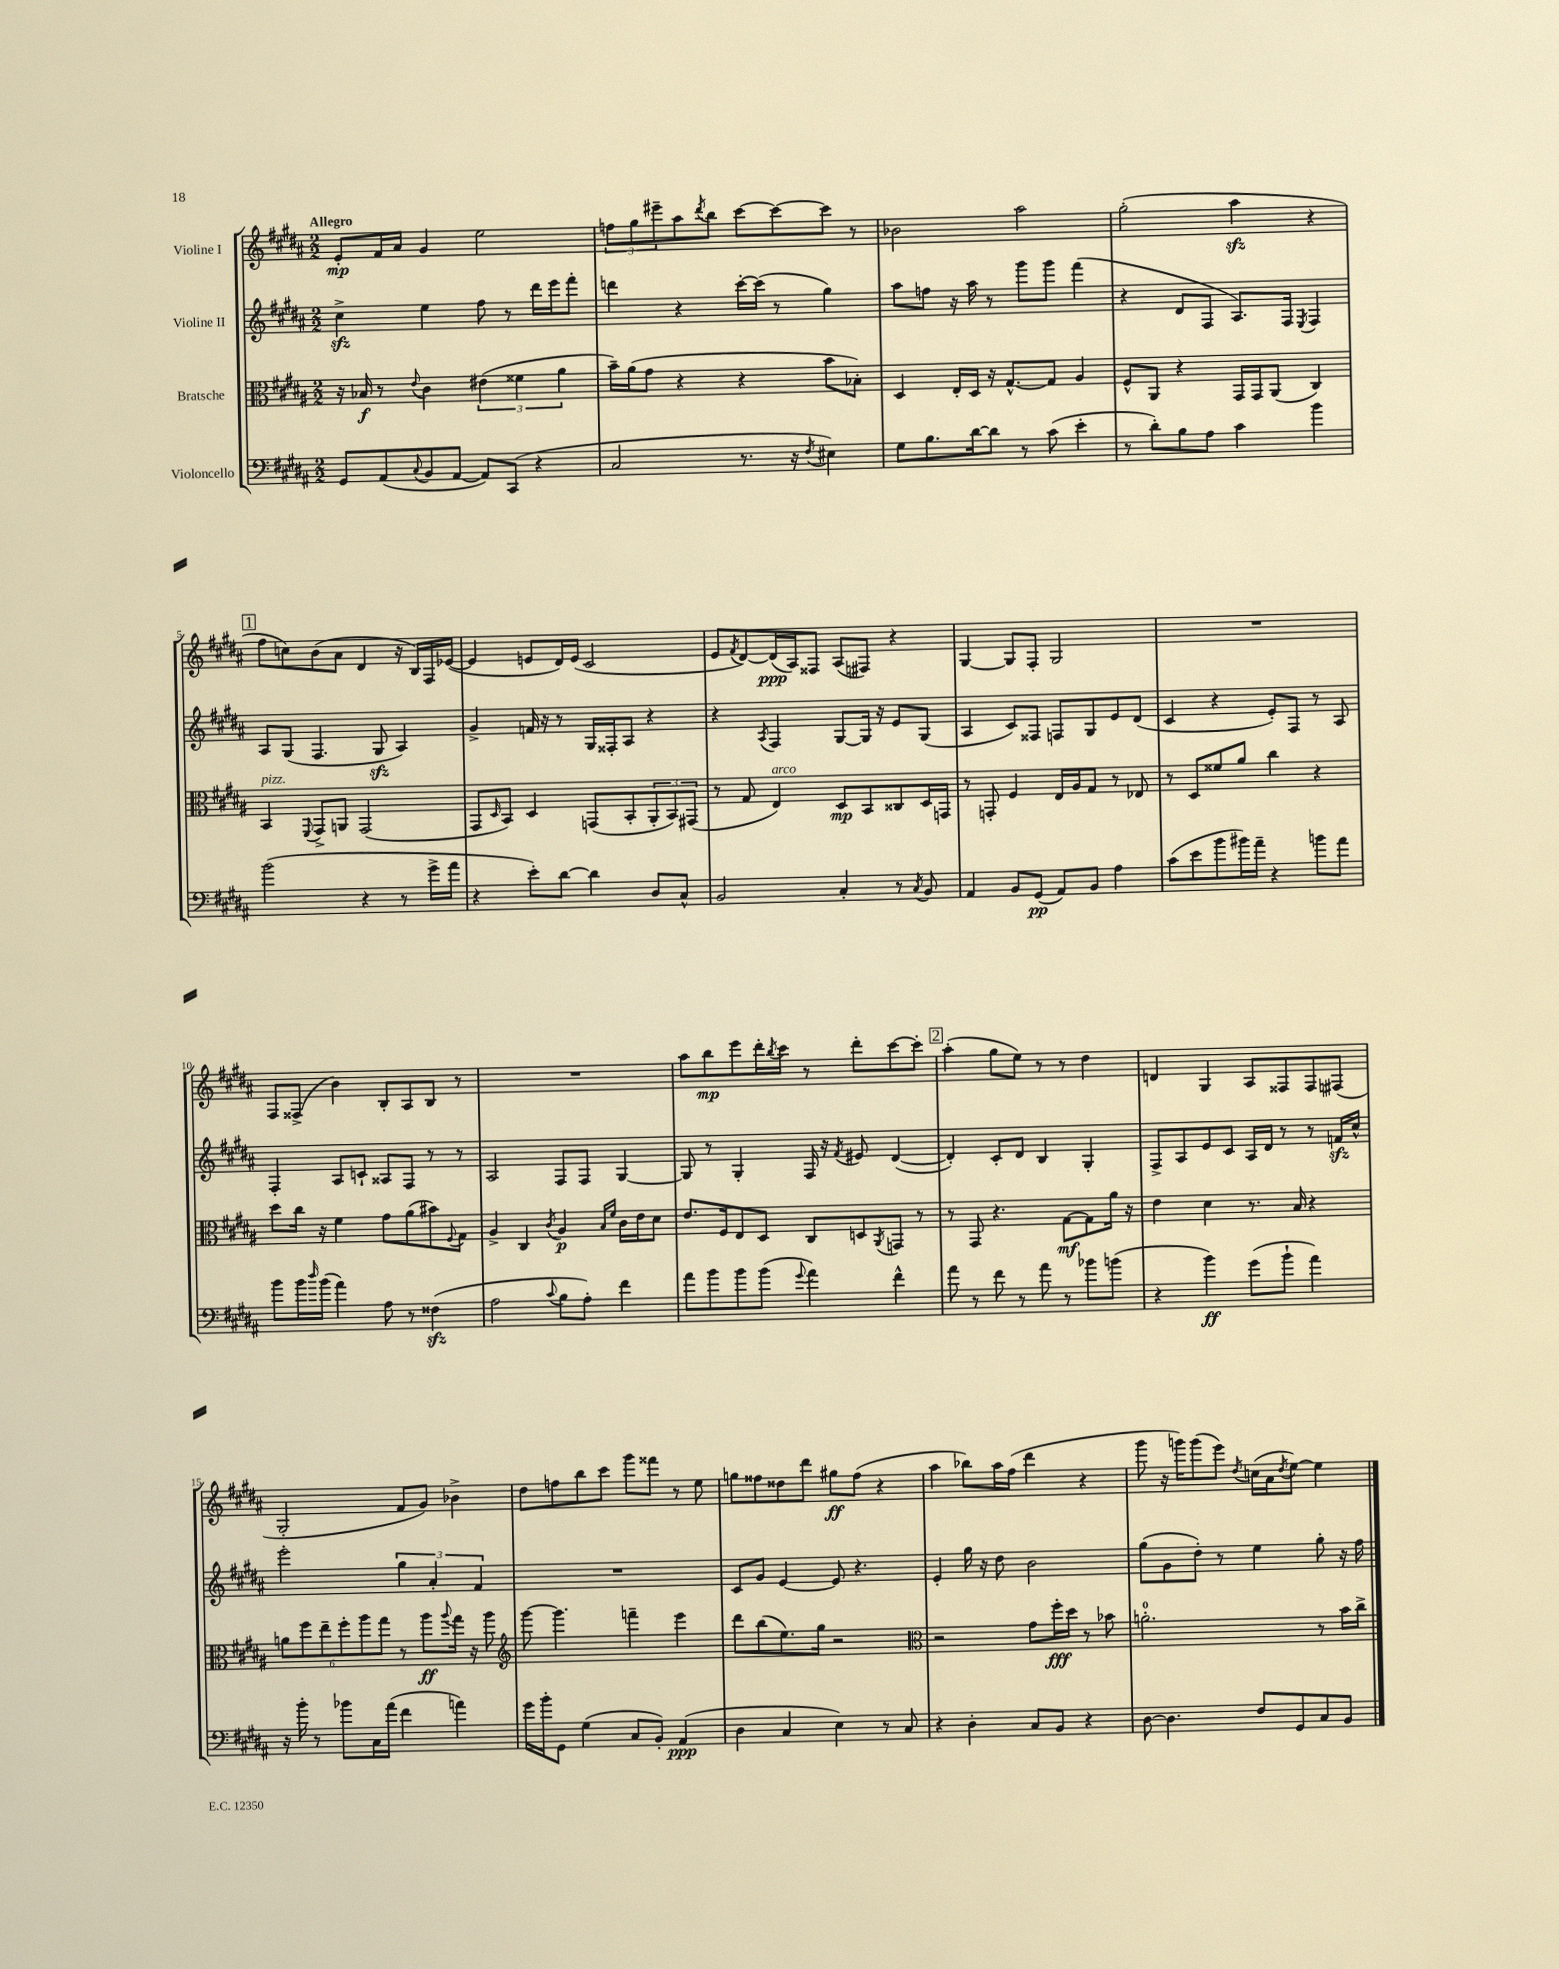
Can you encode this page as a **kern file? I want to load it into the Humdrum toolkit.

**kern	**kern	**kern	**kern
*staff4	*staff3	*staff2	*staff1
*clefF4	*clefC3	*clefG2	*clefG2
*k[f#c#g#d#a#]	*k[f#c#g#d#a#]	*k[f#c#g#d#a#]	*k[f#c#g#d#a#]
*M2/2	*M2/2	*M2/2	*M2/2
8GG#/L	16r	4cc#^\	8e'/L
.	16B-/	.	.
(8AA#/	8r	.	16f#/L
.	.	.	16a#/JJ
8qqC#/	8qqe/	.	.
8BB/	4c#\	4ee\	4g#/
[8AA#/J	.	.	.
8AA#/]L)	(6e#\	8ff#\	2ee\
(8CC#/J	.	8r	.
.	6f##\	.	.
4r	.	16ddd#\LL	.
.	.	16eee\J	.
.	6a#\	.	.
.	.	8fff#'\J	.
=	=	=	=
2C#/	16b~\LL)	4ddd\	12ff\L
.	(16a#\J	.	.
.	.	.	12gg#\
.	8g#\J	.	.
.	.	.	12eee#~\
.	4r	4r	8aa#\
.	.	.	8qddd#/
.	.	.	8bb\J
8.r	4r	[16ccc#'\LL	[8ccc#\L
.	.	(16ccc#\]JJ	.
.	.	8r	8ccc#\_
16r	.	.	.
8qF#/	.	.	.
4E#\)	8b\L	4gg#\)	8ccc#\]J
.	8B-'\J)	.	8r
=	=	=	=
8G#\L	4D#/	8aa#\L	2b-\
8.B\	.	8ff\J	.
.	16E'/LL	16r	.
[16d#\k	16D#/JJ	16aa#\	.
8d#\]J	16r	8r	.
.	[8.G#^^/L	.	.
8r	.	8ggg#\L	2aa#\
(8c#\	8G#/]J	8ggg#\J	.
4e'\	4A#/	(4fff#\	.
=	=	=	=
8r	8F#^^/L	4r	(2gg#'\
8d#'\L)	8AA#/J	.	.
8B\	4r	8d#/L	.
8A#\J	.	8F#/J	.
4c#\	16GG#/LL	8.A#/L)	4aa#\
.	16GG#/J	.	.
.	(8AA#/J	.	.
.	.	16F#/Jk	.
.	.	8qE/	.
4b\	4C#/)	4F#/	4r
=	=	=	=
(2b\	4BB/	8A#/L	8ff#\L
.	.	(8G#/J	8cc\)
.	8qqFF#/	.	.
.	8GG#^/L	4.F#/	(8b\
.	8AA/J	.	8a#\J
4r	(2GG#/	.	4d#/
.	.	8G#/	.
8r	.	4A#/)	16r
.	.	.	16B/LL)
16g#^\LL	.	.	16F#/
16a#\JJ	.	.	([16e-/JJ
=	=	=	=
4r	8GG#/L	4g#^/	4e-/]
.	16qqD#/	.	.
.	8BB/J)	.	.
8e'\L)	4D#/	16f/	8e/L
.	.	16r	.
[8d#\J	.	8r	16d#/L)
.	.	.	(16e/JJ
4d#\]	(8GG/L	16G#/LL	2c#/
.	.	16F##'/J	.
.	8BB'/	8A#/J	.
8D#/L	12AA#'/	4r	.
.	12BB/)	.	.
8C#^^/J	.	.	.
.	(12GG#/J	.	.
=	=	=	=
2BB/	8r	4r	8e/L
.	.	.	8qf#/
.	8G#/	.	[8d#/)
.	.	8qA#/	.
.	4E/)	4F#/	(16d#/]L
.	.	.	16A#/J)
.	.	.	8F##/J
4C#'/	8D#/L	[8G#/L	(8A#/L
.	8BB/	16G#/]Jk	8F#/J)
.	.	16r	.
8r	8C##/	8e/L	4r
8qC#/	.	.	.
8BB/	16D#/L	(8G#/J	.
.	16GG/JJ	.	.
=	=	=	=
4AA#/	8r	4A#/	[4G#/
.	8GG'/	.	.
8BB/L	4F#/	8c#/L)	8G#/]L
(8GG#/J	.	8F##/J	8F#'/J
8AA#/L)	16E/LL	8F/L	2G#/
.	16A#/J	.	.
8BB/J	8G#/J	8G#/	.
4A#\	8r	8e/	.
.	8E-/	(8d#/J	.
=	=	=	=
(8c#\L	8r	4c#/	1r
8e\	8D#/L	.	.
8b\	8f##/	4r	.
16b#\L)	8a#/J	.	.
16a#~\JJ	.	.	.
4r	4cc#\	8e'/L)	.
.	.	8F#/J	.
8b\L	4r	8r	.
8a#\J	.	8A#/	.
=	=	=	=
8b\L	8dd#\L	4F#'/	8F#/L
16b\L	16cc#\Jk	.	(8F##^/J
16qqdd#/	.	.	.
(16b\JJ	16r	.	.
4a#\)	4f#\	8A#/L	4b\)
.	.	8c`/J	.
8A#\	8g#\L	8A##/L	8B'/L
8r	(8a#\	8F#/J	8A#/
(4F##\	8b#\)	8r	8B/J
.	8qqF#/	.	.
.	8G#\J	8r	8r
=	=	=	=
2A#\	4A#^/	2A#/	1r
.	4C#/	.	.
8qqc#/	8qc#/	.	.
8B\L	4A#/	8F#/L	.
8A#'\J)	.	8F#/J	.
.	16qqB/LL	.	.
.	16qqf#/JJ	.	.
4f#\	16c#\LL	[4G#/	.
.	16e\J	.	.
.	8d#\J	.	.
=	=	=	=
8a#\L	8.e/L	8G#/]	8aa#\L
8b\	.	8r	8bb\
.	16F#/k	.	.
8b\	8E/	4G#'/	8eee\
(8b\J	8D#/J	.	16ddd#'\L
.	.	.	8qbb/
.	.	.	16ccc#\JJ
8qqg#/	.	.	.
4a#\)	8C#/L	16F#/	8r
.	.	16r	.
.	.	8qf#/	.
.	8D/	8e#/	8ddd#'\L
.	8qAA#/	.	.
4f#^^\	8GG/J	([4d#/	[8ccc#\
.	8r	.	8ccc#'\]J
=	=	=	=
8a#\	8r	4d#'/])	(4aa#'\
8r	8GG#/	.	.
8f#\	4.r	8c#'/L	8gg#\L
8r	.	8d#/J	8ee\J)
8a#\	.	4B/	8r
8r	[8G#\L	.	8r
8b-\L	8G#\]	4G#'/	4dd#\
(8b\J	16a#\Jk	.	.
.	16r	.	.
=	=	=	=
4r	4e\	8F#^/L	4d/
.	.	8A#/	.
4b\)	4d#\	8e/	4G#/
.	.	8c#/J	.
(8g#\L	8.r	16A#/LL	8A#/L
.	.	16d#/JJ	.
8b`\J	.	8r	8F##/
.	16B/	.	.
4a#\)	4r	8r	8F##/
.	.	16f/LL	(8F#/J
.	.	16cc#^^/JJ	.
=	=	=	=
16r	12a\L	2eee'\	2G#'/
16b'\	.	.	.
.	12ff#\	.	.
8r	.	.	.
.	12ee~\	.	.
8b-\L	12ff#'\	.	.
.	12aa#\	.	.
16C#\L	.	.	.
.	12gg#\J	.	.
(16a#\JJ	.	.	.
4f#\	8r	6gg#\	8f#/L
.	8aa#\L	.	8g#/J)
.	.	6a#'/	.
.	8qqaa#/	.	.
4a\)	16gg#\Jk	.	4b-^\
.	16r	.	.
.	.	6f#/	.
.	8aa#\	.	.
=	=	=	=
*	*clefG2	*	*
16g#\LL	[8ggg#\	1r	8dd#\L
16b'\J	.	.	.
8GG#\J	4.ggg#\]	.	8ff\
(4G#\	.	.	8bb\
.	.	.	8ccc#\J
8C#/L	4fff~\	.	8ggg#\L
8BB'/J)	.	.	8fff##\J
(4AA#/	4eee\	.	8r
.	.	.	8ee\
=	=	=	=
4D#\	8ddd#\L	8c#/L	8gg\L
.	(8bb\	8g#/J	8ff##\
4C#/	8.ee\)	[4e/	8dd##\
.	.	.	8ddd#\J
.	16gg#\Jk	.	.
4E\)	2r	8e/]	8gg#\L
.	.	4.r	(8ff##\J
8r	.	.	4r
8C#/	.	.	.
=	=	=	=
*	*clefC3	*	*
4r	2r	4e'/	4aa#\
4D#'\	.	16gg#\	8bb-\L)
.	.	16r	.
.	.	8dd#\	16aa#\L
.	.	.	(16ff#\JJ
8C#/L	8g#\L	2b\	4ddd#\
8BB/J	16ff#'\L	.	.
.	16dd#\JJ	.	.
4r	8r	.	4r
.	8b-\	.	.
=	=	=	=
[8D#\	2.a'\	(8gg#\L	8ggg#\
4.D#\]	.	8g#\	16r
.	.	.	16ggg\LK)
.	.	8dd#'\J)	(8ggg\
.	.	8r	8eee\J)
.	.	.	8qdd#/
8F#/L	.	4ee\	(16cc\LL
.	.	.	16a#\J
.	.	.	8qdd#/
8GG#/	.	.	[8ee\J)
8C#/	8r	8gg#'\	4ee\]
8BB/J	16b\LL	16r	.
.	16cc#^\JJ	16ff#\	.
==	==	==	==
*-	*-	*-	*-
